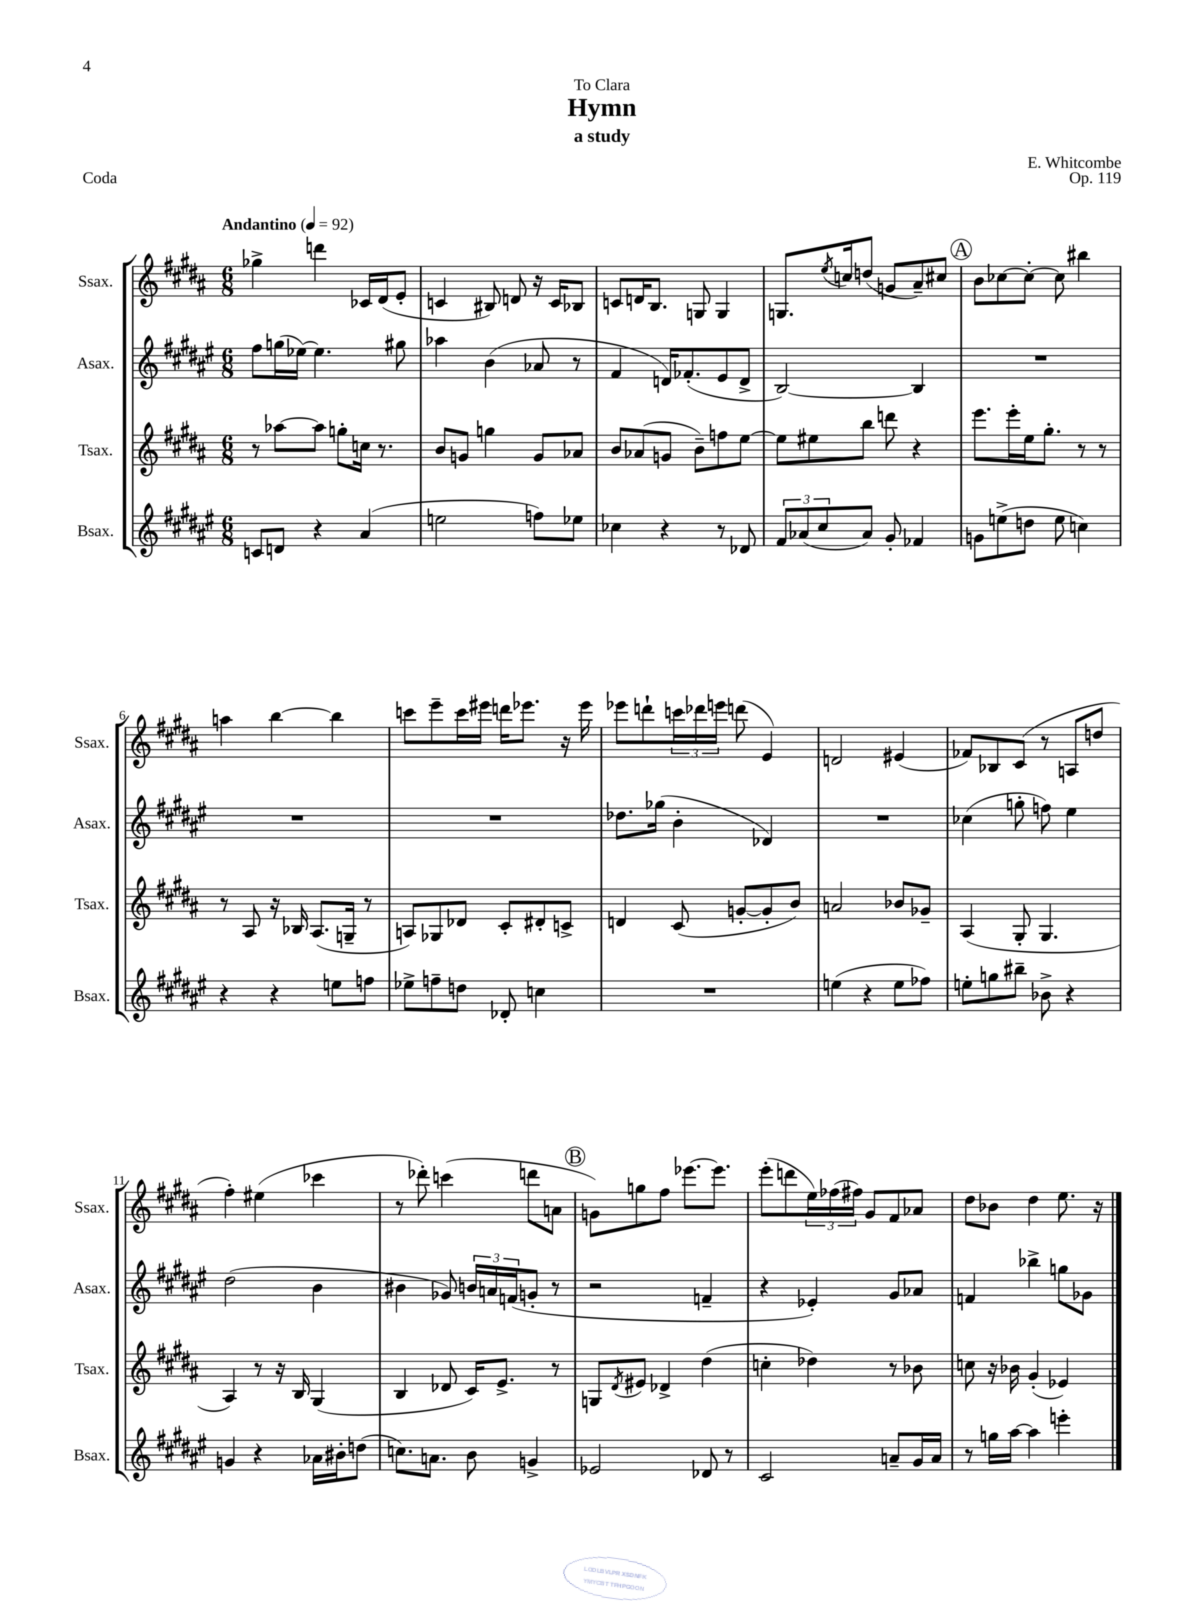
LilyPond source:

\header { title = "Hymn" composer = "E. Whitcombe" subtitle = "a study" dedication = "To Clara" opus = "Op. 119" piece = "Coda" }
<<
\new StaffGroup <<
\new Staff = "s0" \with { instrumentName = "Ssax." shortInstrumentName = "Ssax." } {
    \clef treble \key b \major \numericTimeSignature \time 6/8 \tempo "Andantino" 4 = 92
    ges''4-> d'''4 ces'16 dis'16( e'8-. |
    c'4 bis8) d'8 r16 c'16 bes8 |
    c'8 d'16 b8. g8 g4 |
    g8. \acciaccatura { e''8 } c''16 d''8( g'8 ais'8--) cis''8 |
    \mark \markup { \circle "A" } b'8 ces''8~ ces''8~-. ces''8 bis''4 |
    a''4 b''4~ b''4 |
    c'''8 e'''8-- c'''16 eis'''16 d'''16 ees'''8. r16 ees'''16 |
    ees'''8 d'''8-! \tuplet 3/2 { c'''16 des'''16 e'''16 } d'''8( e'4) |
    d'2 eis'4( |
    fes'8) bes8 cis'8( r8 a8 d''8 |
    fis''4-.) eis''4( ces'''4 |
    r8 des'''8-.) c'''4( d'''8 a'8 |
    \mark \markup { \circle "B" } g'8) g''8 fis''8 ees'''8.~ ees'''8. |
    e'''8-.( d'''8 \tuplet 3/2 { e''16) fes''16( fis''16) } gis'8 fis'8 aes'8 |
    dis''8 bes'8 dis''4 e''8. r16 \bar "|." |
}
\new Staff = "s1" \with { instrumentName = "Asax." shortInstrumentName = "Asax." } {
    \clef treble \key fis \major \numericTimeSignature \time 6/8
    fis''8 g''16( ees''16~) ees''4. gis''8 |
    aes''4 b'4( aes'8 r8 |
    fis'4 d'16) fes'8.-.( eis'8 d'8-> |
    b2~) b4 |
    \mark \markup { \circle "A" } R2. |
    R2. |
    R2. |
    des''8. ges''16( b'4-. des'4) |
    R2. |
    ces''4( g''8-. f''8) eis''4 |
    dis''2( b'4 |
    bis'4 ges'8) \tuplet 3/2 { b'16 a'16 f'16( } g'8-. r8 |
    \mark \markup { \circle "B" } r2 f'4-- |
    r4 ees'4-.) gis'8 aes'8 |
    f'4 bes''4-> g''8 ges'8 \bar "|." |
}
\new Staff = "s2" \with { instrumentName = "Tsax." shortInstrumentName = "Tsax." } {
    \clef treble \key b \major \numericTimeSignature \time 6/8
    r8 aes''8~ aes''8 g''8-. c''16 r8. |
    b'8 g'8 g''4 g'8 aes'8 |
    b'8 aes'8( g'8 b'8--) f''8 e''8~ |
    e''8 eis''8 b''8 d'''8 r4 |
    \mark \markup { \circle "A" } e'''8. e'''16-. e''16 gis''8.-. r8 r8 |
    r8 ais8 r16 bes16 ais8.( g16-- r8 |
    a8) ges8 des'8 cis'8-. dis'8-. c'8-> |
    d'4 cis'8( g'8~-. g'8-. b'8) |
    a'2 bes'8 ges'8-- |
    ais4( gis8-. gis4. |
    ais4) r8 r16 b16 gis4( |
    b4 des'8 cis'16) e'8.-> r8 |
    \mark \markup { \circle "B" } g8 \acciaccatura { dis'8 } eis'8 des'4-> dis''4( |
    c''4-. des''4) r8 bes'8 |
    c''8 r16 bes'16 gis'4-.( ees'4) \bar "|." |
}
\new Staff = "s3" \with { instrumentName = "Bsax." shortInstrumentName = "Bsax." } {
    \clef treble \key fis \major \numericTimeSignature \time 6/8
    c'8 d'8 r4 ais'4( |
    e''2 f''8) ees''8 |
    ces''4 r4 r8 des'8 |
    \tuplet 3/2 { fis'8 aes'8( cis''8 } aes'8) gis'8-. fes'4 |
    \mark \markup { \circle "A" } g'8 e''8->( d''8 e''8 c''4) |
    r4 r4 e''8 f''8 |
    ees''8-> f''8-- d''8 des'8-. c''4 |
    R2. |
    e''4( r4 e''8 fes''8) |
    e''8-. g''8 bis''8-- bes'8-> r4 |
    g'4 r4 aes'16 bis'16-. d''8( |
    c''8.) a'8. b'8 g'4-> |
    \mark \markup { \circle "B" } ees'2 des'8 r8 |
    cis'2 a'8-- gis'16 a'16 |
    r8 g''16 ais''16~ ais''4 e'''4-. \bar "|." |
}
>>
>>
